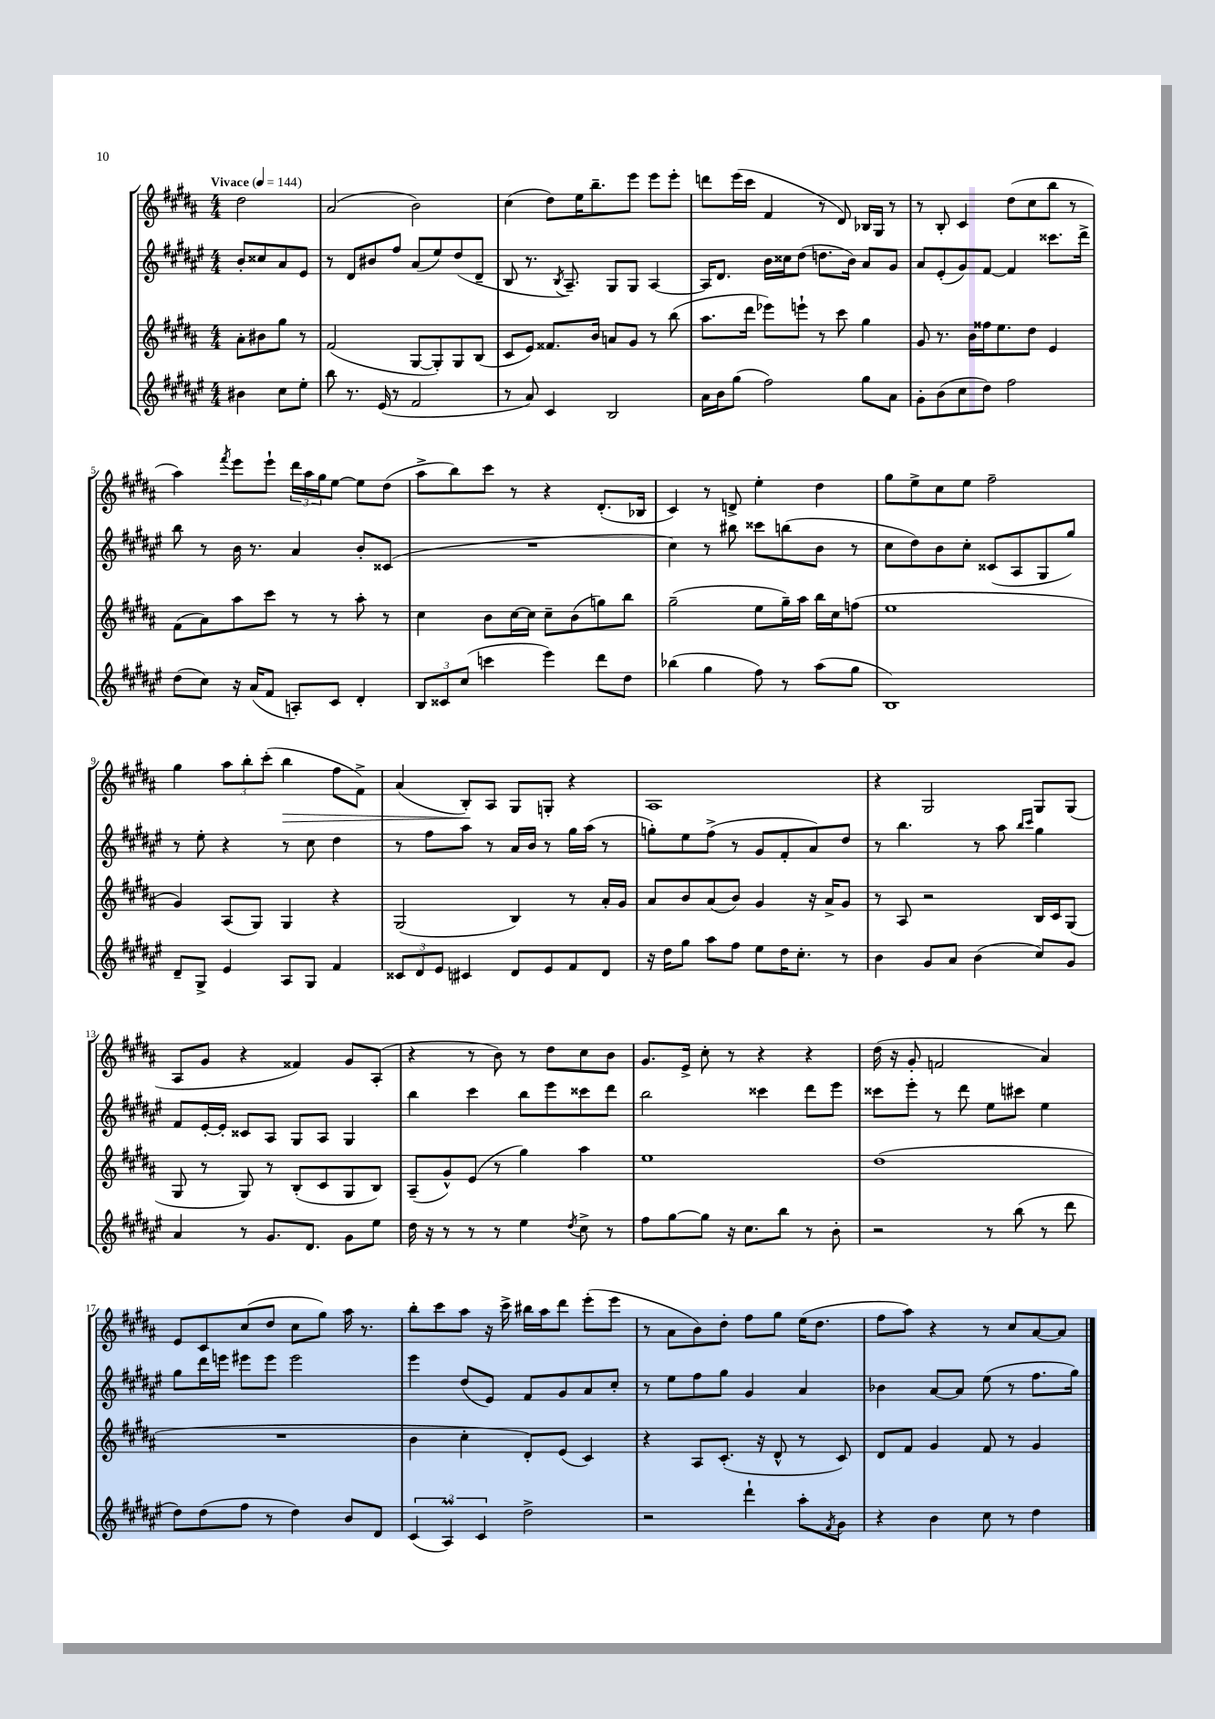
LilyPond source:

<<
\new StaffGroup <<
\new Staff = "s0" {
    \clef treble \key b \major \numericTimeSignature \time 4/4 \partial 2 \tempo "Vivace" 4 = 144
    dis''2 |
    ais'2( b'2) |
    cis''4( dis''8) e''16 b''8.-- e'''8 e'''8 e'''8-. |
    d'''8 e'''16( cis'''16 fis'4 r8 dis'8) bes16 gis16 r8 |
    r8 b8-. cis'4 dis''8( cis''8 b''8 r8 |
    ais''4) \acciaccatura { fis'''8 } e'''8 e'''8-! \tuplet 3/2 { dis'''16 ais''16 gis''16 } e''8~ e''8 dis''8( |
    ais''8-> b''8) cis'''8 r8 r4 dis'8.-.( bes16 |
    cis'4) r8 d'8-> e''4-. dis''4 |
    gis''8 e''8-> cis''8 e''8 fis''2-- |
    gis''4 \tuplet 3/2 { ais''8 b''8-. cis'''8-.( } b''4\> fis''8 fis'8->) |
    ais'4( b8-.\!) ais8 gis8 g8-. r4 |
    ais1 |
    r4 gis2 gis8 gis8( |
    ais8 gis'8 r4 fisis'4) gis'8 ais8-.( |
    r4 r8 b'8) r8 dis''8 cis''8 b'8 |
    gis'8. e'16-> cis''8-. r8 r4 r4 |
    dis''16( r16 gis'8-. f'2 ais'4) |
    e'8 cis'8 cis''8( dis''8 cis''8 gis''8) ais''16 r8. |
    b''8-. cis'''8 ais''8 r16 cis'''16-> bis''16 ais''16 dis'''8 e'''8-.( e'''8 |
    r8 ais'8 b'8) dis''8-. fis''8 gis''8 e''16( dis''8. |
    fis''8 ais''8) r4 r8 cis''8 ais'8~ ais'8 \bar "|." |
}
\new Staff = "s1" {
    \clef treble \key fis \major \numericTimeSignature \time 4/4 \partial 2
    b'8-. cisis''8 ais'8 eis'8 |
    r8 dis'8 bis'8 fis''8 ais'8( eis''8) dis''8( dis'8-- |
    b8 r8. \acciaccatura { b8 } ais8.--) gis8 gis8 ais4~ |
    ais16 dis'8. b'16 cisis''16 dis''8( d''8. b'16) ais'8 gis'8 |
    ais'8 eis'8-.( gis'8) fis'8~ fis'4 cisis'''8. dis'''16-> |
    b''8 r8 b'16 r8. ais'4 b'8-. cisis'8( |
    R1 |
    cis''4) r8 bis''8 cisis'''8 b''8( b'8 r8 |
    cis''8 dis''8) b'8 cis''8-. cisis'8( ais8 gis8 gis''8) |
    r8 eis''8-. r4 r8 cis''8 dis''4 |
    r8 fis''8 ais''8 r8 ais'16 b'16 r8 gis''16 ais''16( r8 |
    g''8-.) eis''8 fis''8->( r8 gis'8 fis'8-. ais'8) dis''8 |
    r8 b''4. r8 ais''8 \grace { b''16 cis'''16 } gis''4 |
    fis'8 eis'16~-. eis'16-. cisis'8 ais8 gis8 ais8 gis4 |
    b''4 cis'''4 b''8 eis'''8 cisis'''8 dis'''8 |
    b''2 cisis'''4 dis'''8 eis'''8 |
    cisis'''8 eis'''8-. r8 dis'''8 eis''8 cis'''8 eis''4 |
    gis''8 dis'''16 e'''16 eis'''8 eis'''8 eis'''2 |
    eis'''4 dis''8( eis'8) fis'8 gis'8 ais'8 cis''8-. |
    r8 eis''8 fis''8 gis''8 gis'4 ais'4 |
    bes'4 ais'8~ ais'8 eis''8( r8 fis''8. gis''16) \bar "|." |
}
\new Staff = "s2" {
    \clef treble \key b \major \numericTimeSignature \time 4/4 \partial 2
    ais'8-. bis'8 gis''8 r8 |
    fis'2( gis8~ gis8-.) gis8 b8( |
    cis'8 e'8) fisis'8. b'16 a'8 gis'8 r8 b''8( |
    ais''8. dis'''16 ees'''8) e'''8-! r8 cis'''8 gis''4 |
    gis'8 r8. b'16 fisis''16 e''8. dis''8 e'4 |
    fis'8( ais'8) ais''8 cis'''8 r8 r8 ais''8-. r8 |
    cis''4 b'8 cis''16~ cis''16 cis''8-- b'8( g''8) b''8 |
    gis''2--( e''8 gis''16--) ais''16 b''16 cis''16 f''8( |
    e''1 |
    gis'4) ais8( gis8) gis4 r4 |
    gis2( b4) r8 ais'16-. gis'16 |
    ais'8 b'8 ais'8( b'8) gis'4 r16 ais'16-> gis'8 |
    r8 ais8 r2 b16 cis'16 gis8( |
    gis8 r8 gis8) r8 b8-.( cis'8 gis8 b8) |
    ais8--( gis'8-^) e'8( r8 gis''4) ais''4 |
    e''1 |
    dis''1( |
    R1 |
    b'4 cis''4-. dis'8-.) e'8( cis'4) |
    r4 ais8 cis'8.-.( r16 dis'8-^ r8 cis'8) |
    dis'8 fis'8 gis'4 fis'8 r8 gis'4 \bar "|." |
}
\new Staff = "s3" {
    \clef treble \key fis \major \numericTimeSignature \time 4/4 \partial 2
    bis'4 cis''8 eis''8-. |
    b''8 r8. eis'16( r8 fis'2 |
    r8 ais'8) cis'4 b2 |
    ais'16 b'16 gis''8( fis''2) gis''8 ais'8 |
    gis'8-. b'8( cis''8 dis''8) fis''2 |
    dis''8( cis''8) r16 ais'16( fis'8 a8-.) cis'8 dis'4-. |
    \tuplet 3/2 { b8 cisis'8 cis''8( } c'''4 eis'''4) dis'''8 dis''8 |
    bes''4( gis''4 fis''8) r8 ais''8( gis''8 |
    b1) |
    dis'8-- gis8-> eis'4 ais8 gis8 fis'4 |
    \tuplet 3/2 { cisis'8 dis'8 eis'8 } cis'4 dis'8 eis'8 fis'8 dis'8 |
    r16 dis''16 gis''8 ais''8 fis''8 eis''8 dis''16 cis''8.-. r8 |
    b'4 gis'8 ais'8 b'4( cis''8) gis'8 |
    ais'4 r8 gis'8. dis'8. gis'8 eis''8 |
    dis''16 r16 r8 r8 r8 eis''4 \acciaccatura { dis''8 } cis''8-> r8 |
    fis''8 gis''8~ gis''8 r16 cis''8. b''8 r8 b'8-. |
    r2 r8 b''8( r8 dis'''8 |
    dis''8) dis''8( fis''8 r8 dis''4) b'8 dis'8 |
    \tuplet 3/2 { cis'4( ais4\prall) cis'4 } dis''2-> |
    r2 dis'''4-! ais''8-. \acciaccatura { fis'8 } gis'8 |
    r4 b'4 cis''8 r8 dis''4 \bar "|." |
}
>>
>>
